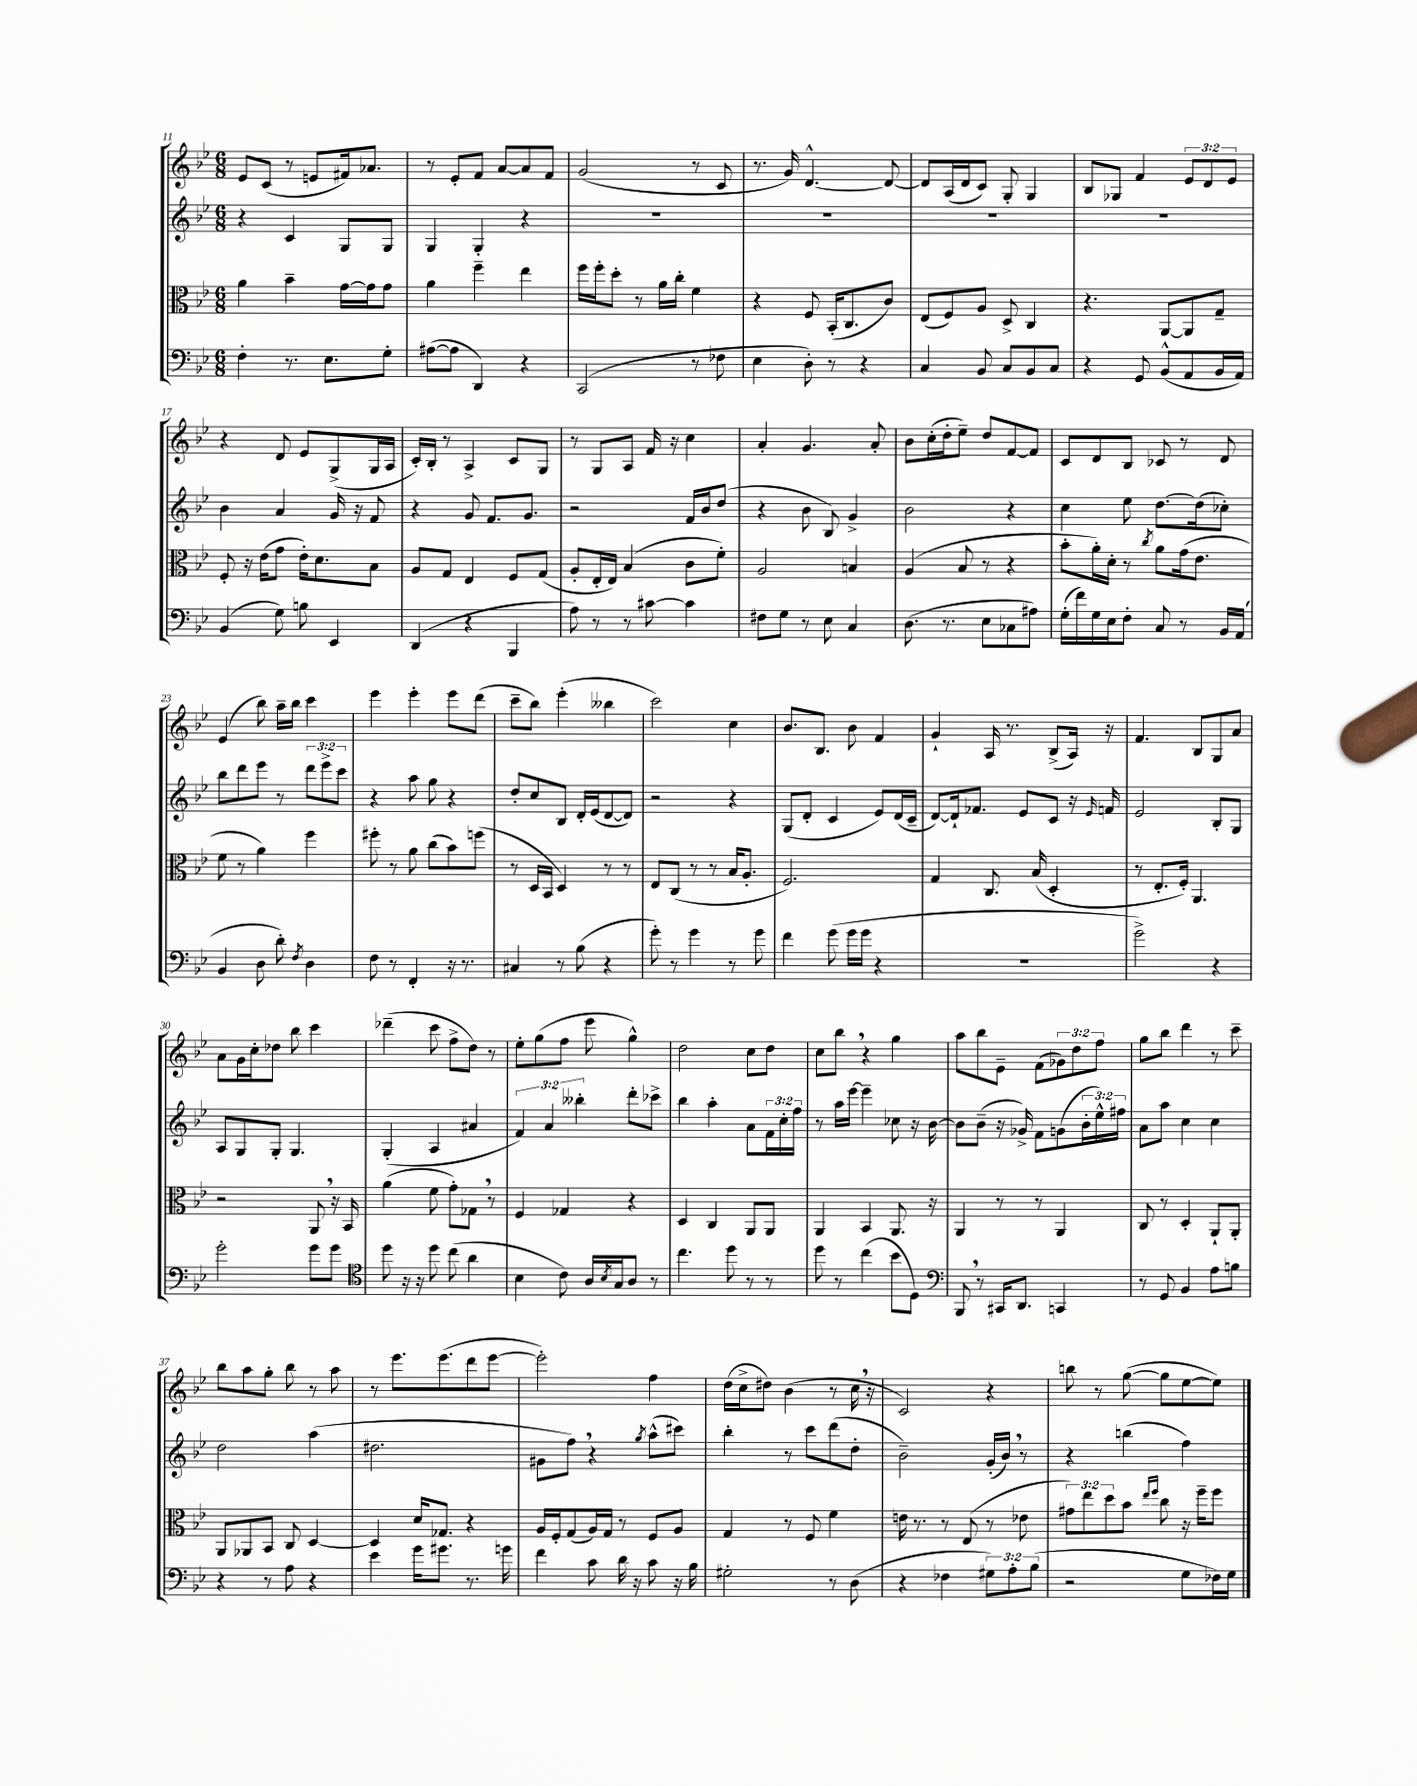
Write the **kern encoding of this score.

**kern	**kern	**kern	**kern
*part4	*part3	*part2	*part1
*staff4	*staff3	*staff2	*staff1
*clefF4	*clefC3	*clefG2	*clefG2
*k[b-e-]	*k[b-e-]	*k[b-e-]	*k[b-e-]
*M6/8	*M6/8	*M6/8	*M6/8
=11	=11	=11	=11
4F'\	4a\	4r	8e-/L
.	.	.	(8c/J
8.r	4b-~\	4c/	8r
.	.	.	8en/L
8.E-\L	.	.	.
.	[16g\LL	8G/L	16f#X/k)
.	16g\J]	.	8.a-X/J
8G'\J	8g\J	8G/J	.
=12	=12	=12	=12
([8A#X\L	4a\	4G/	8r
8A#\J]	.	.	8e-'/L
4DD/)	4ff~\	4G'/	8f/J
.	.	.	[8a/L
4r	4ee-\	4r	8a/]
.	.	.	8f/J
=13	=13	=13	=13
(2CC/	16ff\LL	2.r	(2g/
.	16ff'\J	.	.
.	8dd'\J	.	.
.	8r	.	.
.	16a\LL	.	.
.	16cc'\JJ	.	.
8r	4f\	.	8r
8F-X\	.	.	8c/
=14	=14	=14	=14
4E-\	4r	2.r	8.r
.	.	.	16g/)
8D'\)	8F/	.	[4.d^^/
8r	(16BB-'/KL	.	.
.	8.C/	.	.
4r	.	.	.
.	8c/J)	.	8d/_
=15	=15	=15	=15
4C/	(8E-/L	2.r	8d/L]
.	8F/)	.	(16A/L
.	.	.	16d/J
8BB-/	8A/J	.	8c/J)
8C/L	8D^/	.	8G'/
8BB-/	4C/	.	4G/
8C/J	.	.	.
=16	=16	=16	=16
4r	4.r	2.r	8B-/L
.	.	.	8G-X/J
8GG/	.	.	4f/
(8BB-^^/L	[8AA/L	.	.
8AA/	8AA/]	.	12e-/L
.	.	.	12d/
16BB-/L	8G~/J	.	.
.	.	.	12e-/J
16AA/JJ)	.	.	.
!!LO:LB:g=z
=17	=17	=17	=17
(4BB-/	8F'/	4b-\	4r
.	16r	.	.
.	(16e-\KL	.	.
8G\)	8g\J	4a/	8d/
8Bn\	16e-'\KL)	.	8e-/L
.	8.d\	.	.
4EE-/	.	16g/	(8G^/
.	.	16r	.
.	8B-\J	8f/	16G/L
.	.	.	16A/JJ
=18	=18	=18	=18
(4DD/	8A/L	4r	16c'/LL)
.	.	.	16B-'/JJ
.	8G/J	.	8r
4r	4E-/	8g/	4A^/
.	.	8.f/L	.
4BBB-/	8F/L	.	8c/L
.	.	8.g/J	.
.	(8G/J	.	8G/J
=19	=19	=19	=19
8A\)	8A'/L	2r	8r
8r	16E-'/L	.	8G/L
.	16E-/JJ)	.	.
8r	(4B-/	.	8A/J
[8c#X\	.	.	16f/
.	.	.	16r
4c#\]	8c\L	16f/LL	4cc\
.	.	16b-/J	.
.	8f'\J)	(8dd/J	.
=20	=20	=20	=20
8F#X\L	2A/	4r	4a'/
8G\J	.	.	.
8r	.	8b-\	4.g/
8E-\	.	8B-/)	.
4C/	4Bn/	4g^/	.
.	.	.	8a'/
=21	=21	=21	=21
(8.D\	(4A/	2b-\	8b-\L
.	.	.	(16cc'\L
8.r	.	.	16dd'\J
.	8B-/	.	8ee-~\J)
8E-\L	8r	.	8dd/L
8C-X\	4r	4r	[8f/
8A#X\J)	.	.	8f/J]
=22	=22	=22	=22
(16G'\LL	8b-'\L	4cc\	8c/L
16f\)	.	.	.
16G\	16a'\L)	.	8d/
16E-\J	16d'\JJ	.	.
8F'\J	8r	8ee-\	8B-/J
.	8qcc/	.	.
8C/	8a\L	[8.dd\L	8c-X/
8r	(16g\k	.	8r
.	8.e-\J	(16dd\k]	.
16BB-/LL	.	8cc-X'\J)	8d/
(16AA/JJ	.	.	.
!!LO:LB:g=z
=23	=23	=23	=23
4BB-/	8f\	8bb-\L	(4e-/
.	8r	8ddd\	.
8D\	4a\)	8eee-\J	8bb-\)
8d'\)	.	8r	16aa~\LL
.	.	.	16bb-\JJ
8qF/	.	.	.
4D\	4ff\	12ddd\L	4ccc\
.	.	12eee-^\	.
.	.	12ccc\J	.
=24	=24	=24	=24
8F\	8ff#X'\	4r	4eee-\
8r	8r	.	.
4FF'/	8a\	8aa\	4eee-'\
.	(8cc\L	8gg\	.
16r	8b-\)	4r	8eee-\L
8.r	.	.	.
.	(8ffn\J	.	(8ddd\J
=25	=25	=25	=25
4C#X/	8r	8dd'/L	8ccc~\L
.	16D/LL	8cc/	8bb-\J)
.	16BB-/JJ	.	.
8r	4D/)	8B-/J	(4eee-'\
(8B-\	.	16d'/LL	.
.	.	(16e-/J	.
4r	8r	[8d/	4bb--X\
.	8r	8d/J])	.
=26	=26	=26	=26
8g'\)	8E-/L	2r	2ccc\)
8r	(8C/J	.	.
4g\	8r	.	.
.	8r	.	.
8r	16B-/KL	4r	4cc\
.	8.A'/J	.	.
8g\	.	.	.
=27	=27	=27	=27
4f\	2.F/)	(8G/L	8.b-/L
.	.	8d'/J	.
.	.	.	8.B-/J
(8g\	.	4c/	.
16g\LL	.	.	8b-\
16g\JJ	.	.	.
4r	.	8e-/L)	4f/
.	.	(16d/L	.
.	.	16c~/JJ	.
=28	=28	=28	=28
2.r	4G/	[8d/L)	4g`/
.	.	16d`/k]	.
.	.	8.f-X/J	.
.	8.C/	.	16A/
.	.	.	8.r
.	.	8e-/L	.
.	(16B-/	.	.
.	4D'/	8c/J	(8B-^/L
.	.	16r	16A/Jk)
.	.	16qqe-/	.
.	.	16fn/	16r
=29	=29	=29	=29
2g^\)	8r	2e-/	4.f/
.	8.E-'/L	.	.
.	16F'/Jk)	.	.
.	4.AA/	.	8B-/L
4r	.	8B-'/L	8G/
.	.	8G/J	8a/J
!!LO:LB:g=z
=30	=30	=30	=30
2g'\	2r	8A/L	8a\L
.	.	8G/	16g\L
.	.	.	16cc'\J
.	.	8G'/J	8dd-X\J
.	.	4.G/	8bb-\
8g\L	8AA,/	.	4ccc\
8g\J	16r	.	.
.	16BB-/	.	.
=31	=31	=31	=31
*clefC4	*	*	*
8dd\	(4a\	(4G'/	(4ddd-X~\
16r	.	.	.
16r	.	.	.
8dd\	8f\	4A/	8ccc\
(8cc\	8g'\L)	.	8ff^\L
4a\	8G-X,\J	4a#X/	8dd\J)
.	8r	.	8r
=32	=32	=32	=32
4B-\	4F/	6f/)	8ee-'\L
.	.	.	(8gg\
.	.	6a/	.
8c\)	4G-X/	.	8ff\J
.	.	6bb--X'\	.
16A/LL	.	.	8eee-\
8qB-/	.	.	.
16G/J	.	.	.
8A/J	4r	8ddd'\L	4gg^^\)
8r	.	8ccc-X^\J	.
=33	=33	=33	=33
4.cc\	4D/	4bb-\	2dd\
.	4C/	4aa'\	.
8dd\	.	.	.
8r	8AA/L	8a\L	8cc\L
8r	8AA/J	24f\L	8dd\J
.	.	24cc'\	.
.	.	24ff\JJ	.
=34	=34	=34	=34
8dd\	4AA/	8r	8cc\L
8r	.	16aa\LL	8bb-,\J
.	.	[16eee-\JJ	.
(4cc\	4BB-/	4eee-~\]	4r
8b-\L	8.AA/	8cc-X\	4gg\
8D\J)	.	16r	.
.	16r	[16b-\	.
=35	=35	=35	=35
*clefF4	*	*	*
8BBB-,/	4AA/	8b-\L]	8aa\L
8r	.	(8b-~\J	8bb-\
16CC#X/KL	8r	16r	8e-~\J
8.DD/J	.	16g-X^/)	.
.	8r	8f\L	(8f\L
4CCn/	4AA/	(8gn\	12g-X\)
.	.	.	12dd\
.	.	24b-'\L	.
.	.	24ee-^^\)	12ff\J
.	.	24ff#X\JJ	.
=36	=36	=36	=36
8r	8C/	8a\L	8gg\L
8GG/	8r	8aa\J	8bb-\J
4BB-/	4D'/	4cc\	4ddd\
8A\L	8AA`/L	4cc\	8r
8Bn\J	8AA'/J	.	8ccc~\
!!LO:LB:g=z
=37	=37	=37	=37
4r	8AA/L	2dd\	8bb-\L
.	8AA-X/	.	8aa\
8r	8BB-/J	.	8gg'\J
8A\	8C/	.	8bb-\
4r	[4D/	(4aa\	8r
.	.	.	8aa\
=38	=38	=38	=38
4e-\	4D/]	2.dd#X\	8r
.	.	.	8.eee-\L
16g\KL	16d/KL	.	.
8.g#X\J	8.G-X/J	.	(8.eee-\
8.r	4r	.	8ddd\
.	.	.	[8eee-\J
16gn\	.	.	.
=39	=39	=39	=39
4f\	16A/LL	8g#X\L	2eee-'\])
.	16F'/J	.	.
.	(8G/	8ff,\J)	.
8c\	16A/L)	4r	.
.	16G/JJ	.	.
16d\	8r	.	.
16r	.	.	.
.	.	8qgg/	.
8c\	8F/L	(8aa^^\L	4ff\
16r	8A/J	8ccc#X\J)	.
16B-\	.	.	.
=40	=40	=40	=40
2G#X'\	4G/	4bb-'\	(16dd\LL
.	.	.	16cc^\J
.	.	.	8dd#X\J)
.	8r	8r	(4b-\
.	8F/	8ccc\L	.
8r	4f\	(8ddd\	8r
(8D\	.	8dd'\J	16cc,\
.	.	.	16r
=41	=41	=41	=41
4r	16en\	2b-~\)	2c/)
.	8.r	.	.
4F-X\	8r	.	.
.	(8E-/	.	.
12G#X\L)	8r	(16g'/LL	4r
.	.	16b-,/JJ)	.
12A'\	.	.	.
.	8e-X\	8r	.
(12B-\J	.	.	.
=42	=42	=42	=42
2r	12g#X\L)	4r	8bbn\
.	12ee-\	.	.
.	.	.	8r
.	12dd\	.	.
.	8b-\J	(4bbn\	([8gg\
.	16qqee-/LL	.	.
.	16qqff/JJ	.	.
.	8cc\	.	8gg\L]
8G\L	16r	4ff\)	[8ee-\
.	16ff~\KL	.	.
16F-X\L)	8ff\J	.	8ee-\J])
16G\JJ	.	.	.
==	==	==	==
*-	*-	*-	*-
